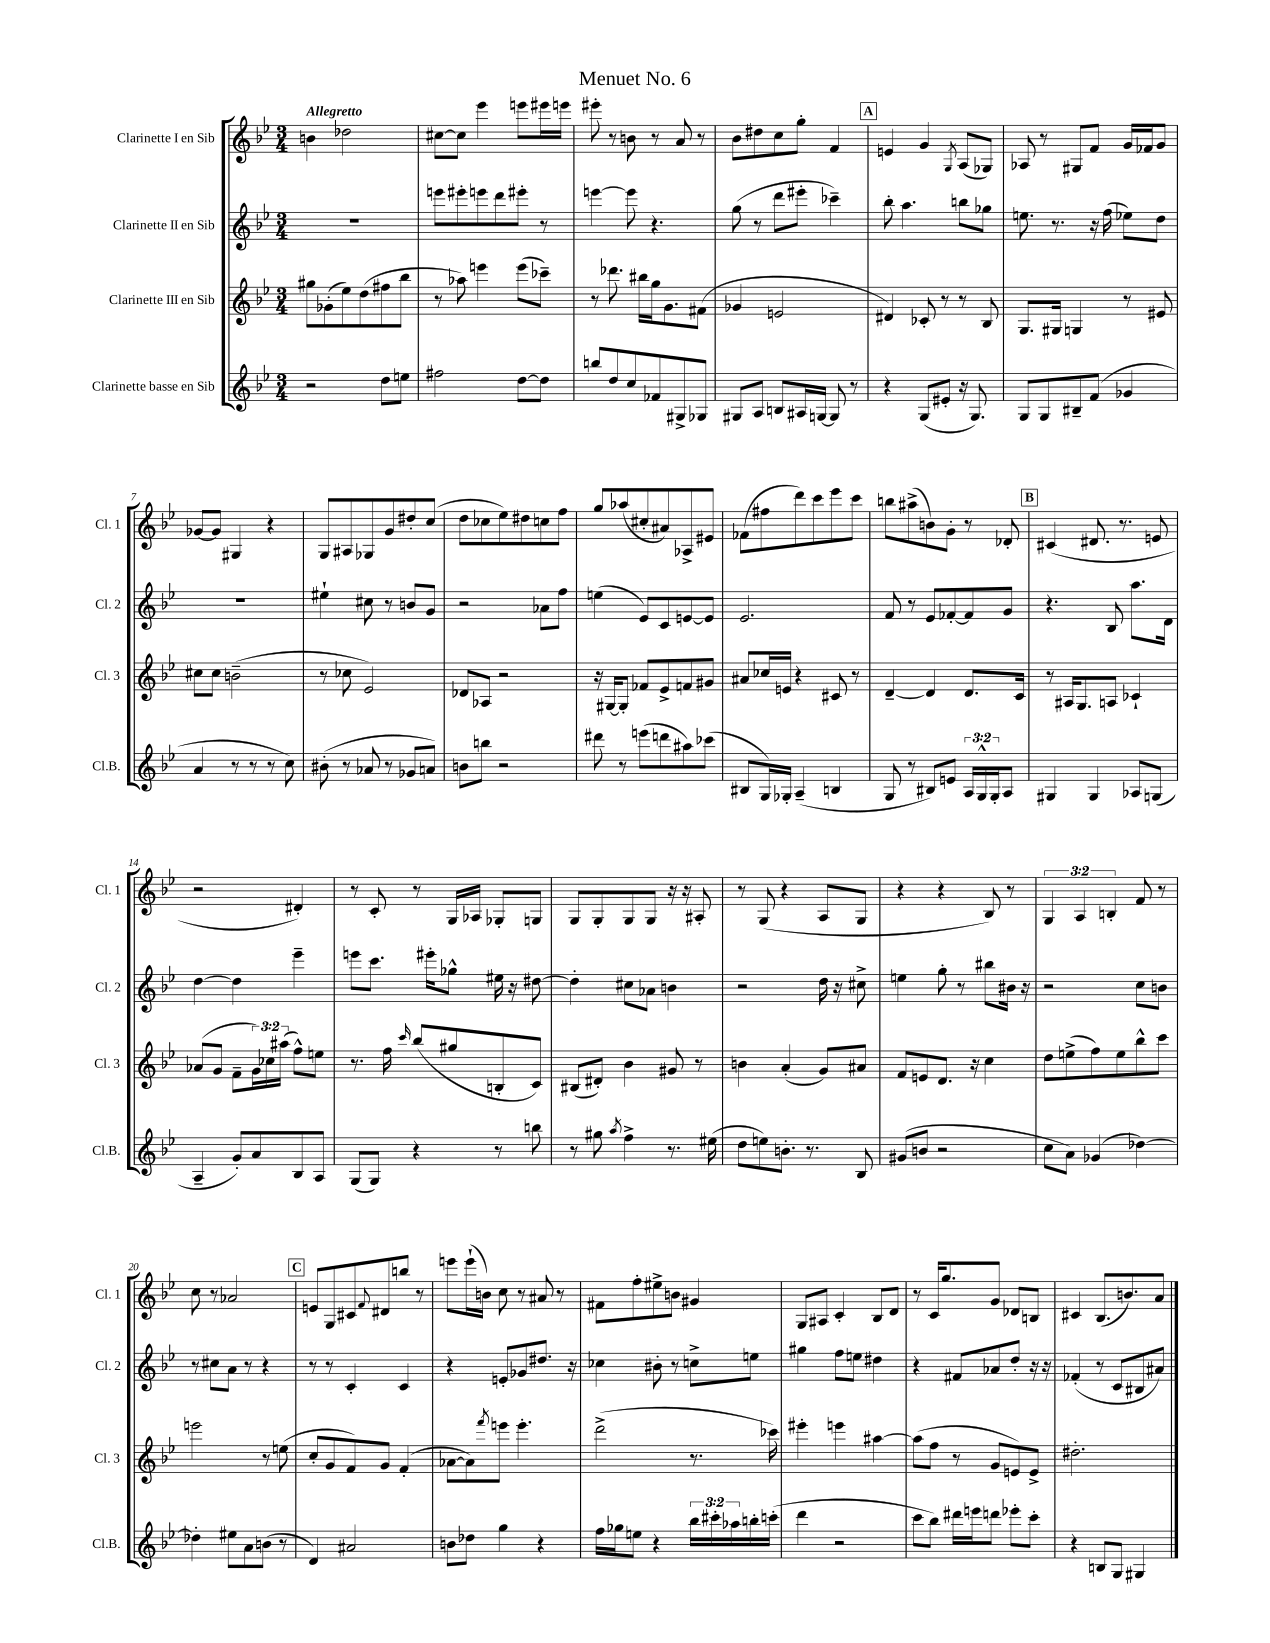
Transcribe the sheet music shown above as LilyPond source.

\header { title = "Menuet No. 6" }
<<
\new StaffGroup <<
\new Staff = "s0" \with { instrumentName = "Clarinette I en Sib" shortInstrumentName = "Cl. 1" } {
    \clef treble \key bes \major \numericTimeSignature \time 3/4 \override Staff.TupletNumber.text = #tuplet-number::calc-fraction-text \tempo "Allegretto"
    b'4 des''2 |
    cis''8~ cis''8 ees'''4 e'''8 eis'''16 e'''16 |
    eis'''8-. r8 b'8 r8 a'8 r8 |
    bes'8 dis''8 c''8 g''8-. f'4 |
    \mark \markup { \box "A" } e'4 g'4 \acciaccatura { g8 } a8( ges8) |
    aes8 r8 gis8 f'8 g'16 fes'16 g'8 |
    ges'8~ ges'8 gis4 r4 |
    g8 ais8 ges8 g'8 dis''8-. c''8( |
    d''8 ces''8 ees''8) dis''8 c''8 f''8 |
    g''8 aes''8( cis''8-. ais'8) aes8-> eis'8 |
    fes'8( fis''8 d'''8) c'''8 ees'''8 c'''8 |
    b''8 ais''8->( b'8) g'8-. r8 des'8-. |
    \mark \markup { \box "B" } cis'4( dis'8. r8. e'8 |
    r2 dis'4-.) |
    r8 c'8-. r8 g16 aes16 ges8-. g8 |
    g8 g8-. g8 g8 r16 r16 ais8-. |
    r8 g8( r4 a8 g8 |
    r4 r4 bes8) r8 |
    \tuplet 3/2 { g4 a4 b4-. } f'8 r8 |
    c''8 r8 aes'2 |
    \mark \markup { \box "C" } e'8 g8 cis'8 \appoggiatura { f'8 } dis'8 b''8 r8 |
    e'''8 e'''16-!( b'16) c''8 r8 ais'8 r8 |
    fis'8 f''8-. eis''8-> b'8 gis'4 |
    g8 ais8 c'4-. bes8 d'8 |
    r8 c'16 g''8. g'8 des'8 b8 |
    cis'4 bes8.( b'8.) a'8 \bar "|." |
}
\new Staff = "s1" \with { instrumentName = "Clarinette II en Sib" shortInstrumentName = "Cl. 2" } {
    \clef treble \key bes \major \numericTimeSignature \time 3/4
    R2. |
    e'''8 eis'''8-. e'''8 d'''8 eis'''8-. r8 |
    e'''4~ e'''8 r4. |
    g''8( r8 d'''8 eis'''8-. ces'''4--) |
    \mark \markup { \box "A" } bes''8-. a''4. b''8 ges''8 |
    e''8. r8. r16 f''16( ees''8) d''8 |
    R2. |
    eis''4-! cis''8 r8 b'8 g'8 |
    r2 aes'8 f''8 |
    e''4( ees'8) c'8 e'8~ e'8 |
    ees'2. |
    f'8 r8 ees'8 fes'8~-. fes'8 g'8 |
    \mark \markup { \box "B" } r4. bes8 a''8. d'16 |
    d''4~ d''4 ees'''4-- |
    e'''8 c'''8. eis'''16-. ges''8-^ eis''16 r16 dis''8~ |
    dis''4-. cis''8 aes'8 b'4 |
    r2 d''16 r16 cis''8-> |
    e''4 g''8-. r8 bis''8 bis'16 r16 |
    r2 c''8 b'8 |
    r8 cis''8 a'8 r8 r4 |
    \mark \markup { \box "C" } r8 r8 c'4-. c'4 |
    r4 e'8-. ges'8 dis''8. r16 |
    ces''4 bis'8-. r8 c''8-> e''8 |
    gis''4 f''8 e''8 dis''4 |
    r4 fis'8 aes'8 d''8-. r16 r16 |
    fes'4-.( r8 c'8 bis8 ais'8) \bar "|." |
}
\new Staff = "s2" \with { instrumentName = "Clarinette III en Sib" shortInstrumentName = "Cl. 3" } {
    \clef treble \key bes \major \numericTimeSignature \time 3/4 \override Staff.TupletNumber.text = #tuplet-number::calc-fraction-text
    gis''8 ges'8-.( ees''8) d''8( fis''8 bes''8 |
    r8 aes''8) e'''4 e'''8( ces'''8--) |
    r8 des'''8. bis''16 g''16 g'8. fis'8( |
    ges'4 e'2 |
    \mark \markup { \box "A" } dis'4) ces'8-. r8 r8 bes8 |
    g8. gis16 g4 r8 eis'8 |
    cis''8 cis''8 b'2--( |
    r8 ces''8 ees'2) |
    des'8 aes8 r2 |
    r16 gis16~ gis8-. fes'8 ees'8-> f'8 gis'8 |
    ais'8 ces''16 e'16 r4 cis'8 r8 |
    d'4~-- d'4 d'8. c'16 |
    \mark \markup { \box "B" } r8 ais16 g8. a8 ces'4-! |
    aes'8( g'8 f'8-- \tuplet 3/2 { g'16) ces''16 ais''16( } f''8-^) e''8 |
    r8. f''16 \grace { c'''16 } bes''8( gis''8 b8-. c'8) |
    bis8( dis'8-.) bes'4 gis'8 r8 |
    b'4 a'4-.( g'8) ais'8 |
    f'8 e'8 d'8. r16 c''4 |
    d''8 e''8->( f''8) e''8 bes''8-^ c'''8 |
    e'''2 r8 e''8( |
    \mark \markup { \box "C" } c''8-. g'8 f'8) g'8 f'4-.( |
    aes'8~ aes'8) \acciaccatura { f'''8 } e'''8 e'''4.-. |
    d'''2->( r8. ces'''16) |
    eis'''4-. e'''4 ais''4~ |
    ais''8( f''8 r8 g'8 e'8) e'8-> |
    dis''2.-. \bar "|." |
}
\new Staff = "s3" \with { instrumentName = "Clarinette basse en Sib" shortInstrumentName = "Cl.B." } {
    \clef treble \key bes \major \numericTimeSignature \time 3/4 \override Staff.TupletNumber.text = #tuplet-number::calc-fraction-text
    r2 d''8 e''8 |
    fis''2 d''8~ d''8 |
    b''8 d''8 c''8 fes'8 gis8-> ges8 |
    gis8 a8 b8 ais16 g16~ g8 r8 |
    \mark \markup { \box "A" } r4 g8( eis'8-. r16 g8.) |
    g8 g8 bis8-- f'8( ges'4 |
    a'4 r8 r8 r8 c''8) |
    bis'8-.( r8 aes'8 r8 ges'8 a'8) |
    b'8 b''8 r2 |
    dis'''8 r8 e'''8( d'''8 ais''8) ces'''8( |
    bis8 g16) ges16-. a4--( b4 |
    g8 r8 bis8) e'8 \tuplet 3/2 { a16 g16-^ g16-. } a8 |
    \mark \markup { \box "B" } gis4 gis4 aes8 g8( |
    a4-- g'8-.) a'8 bes8 a8 |
    g8( g8) r4 r8 b''8 |
    r8 gis''8 \acciaccatura { a''8 } f''4-> r8. eis''16( |
    d''8 e''8) b'8.-. r8. bes8 |
    gis'8( b'8 r2 |
    c''8 a'8) ges'4( des''4~) |
    des''4-. eis''8 a'8 b'8( r8 |
    \mark \markup { \box "C" } d'4) ais'2 |
    b'8 des''8 g''4 r4 |
    f''16 ges''16 e''8 r4 \tuplet 3/2 { bes''16 cis'''16-. aes''16 } b''16-. c'''16-.( |
    d'''4 r2 |
    c'''8 bes''8) dis'''16 e'''16 d'''8 ees'''8-. c'''8-. |
    r4 b8 g8 gis4 \bar "|." |
}
>>
>>
